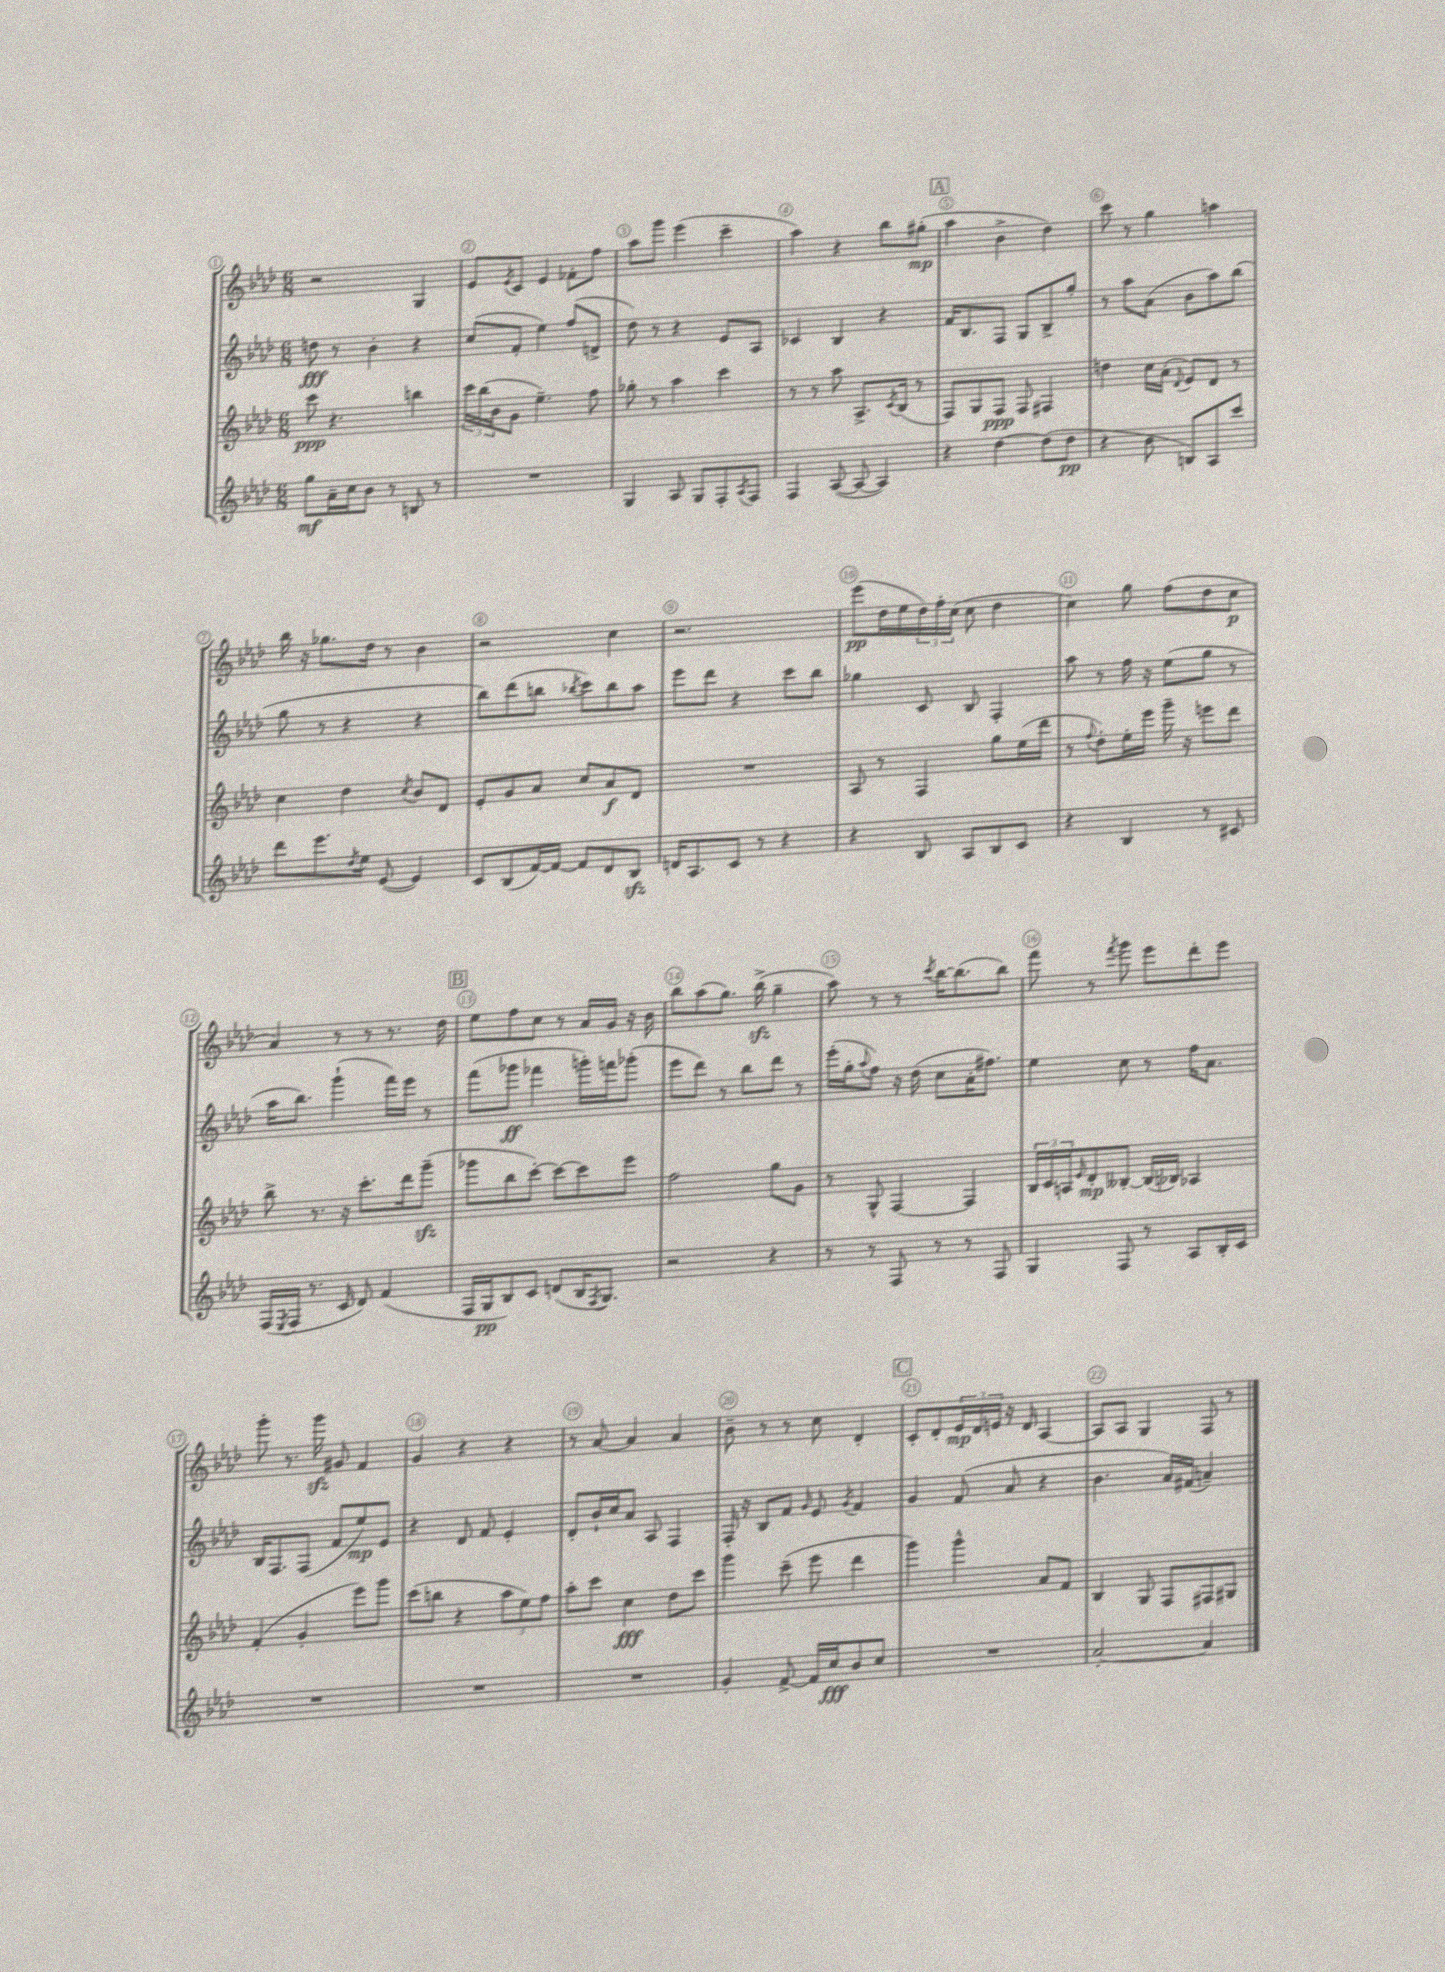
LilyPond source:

<<
\new StaffGroup <<
\new Staff = "s0" {
    \clef treble \key aes \major \numericTimeSignature \time 6/8
    r2 g4 |
    ees'8 \acciaccatura { ees'8 } c'8 ees'4 fes'8-. f''8 |
    aes''8 g'''8 ees'''4( c'''4-- |
    aes''4) r4 bes''8 gis''8-.\mp( |
    \mark \markup { \box "A" } aes''4 bes'4-> des''4) |
    c'''8 r8 g''4 a''4 |
    bes''16 r16 ges''8. des''16 r8 bes'4 |
    r2 c''4 |
    r2. |
    ees'''8\pp( des''16 ees''16 \tuplet 3/2 { des''16) f''16-. c''16( } c''8 des''4 |
    c''4) g''8 f''8( des''8 c''8\p |
    aes'4) r8 r8 r8. des''16 |
    \mark \markup { \box "B" } ees''8 f''8 c''8 r8 aes'16 g'16 r16 bes'16 |
    bes''8 aes''8( g''8.) bes''16->\sfz( g''4-- |
    aes''8) r8 r8 \acciaccatura { c'''8 } bes''16~ bes''8.( bes''8) |
    f'''8 r8 \acciaccatura { f'''8 } g'''8 ees'''8 des'''8-. ees'''8 |
    g'''8-. r8. g'''16\sfz gis'8 f'4 |
    g'4 r4 r4 |
    r8 aes'8~ aes'4 aes'4 |
    bes'8-- r8 r8 c''8 des'4-. |
    \mark \markup { \box "C" } c'8-. des'8-. \tuplet 3/2 { ees'16\mp des'16 e'16 } r16 des'16 aes4~ |
    aes8 aes8 g4 f8 r8 \bar "|." |
}
\new Staff = "s1" {
    \clef treble \key aes \major \numericTimeSignature \time 6/8
    d''8\fff r8 bes'4-. r4 |
    c''8( f'8-. ees''4) f''8( d'8-> |
    des''8) r8 r4 ees'8 aes8 |
    ces'4 bes4 r4 |
    \mark \markup { \box "A" } f'16 bes8. f8 g8 bes8-> g''8-. |
    r8 aes''8 aes'8( bes'8 aes''8) bes''8( |
    g''8 r8 r4 r4 |
    bes''8) des'''8( b''8 \acciaccatura { bes''8 } c'''8) bes''8 aes''8 |
    ees'''8 des'''8 r4 c'''8 bes''8 |
    ges''4 c'8 bes8 f4-. |
    aes''8 r8 f''16 r16 ees''8( g''8 r8 |
    aes''16 bes''8.) g'''4-!( f'''16) ees'''16 r8 |
    \mark \markup { \box "B" } f'''8( ges'''8\ff fes'''4 g'''16-.) f'''16 ges'''8-.( |
    ees'''8 des'''8) r8 bes''8 des'''8 r8 |
    ees'''16-.( g''16-. \appoggiatura { aes''8 } f''8) r16 des''16( c''8 aes'16-. fis''8.) |
    ees''4 c''8 r8 f''16 aes'8. |
    bes16 f8. f8( f'8 ees''8\mp) ees'8 |
    r4 des'8 f'8 ees'4-. |
    des'8-. bes'16-! c''16 aes'8 aes8 f4 |
    f16-. r16 bes8 f'8 \grace { g'16 } ees'8 \acciaccatura { g'8 } f'4 |
    \mark \markup { \box "C" } g'4 f'8( aes'8 r4 |
    bes'4. aes'16) fis'16( a'4--) \bar "|." |
}
\new Staff = "s2" {
    \clef treble \key aes \major \numericTimeSignature \time 6/8
    c'''8\ppp r4. b''4 |
    \tuplet 3/2 { c'''16 bes''16( bes'16 } g'8 ees''4.--) f''8 |
    ges''8-. r8 aes''4 c'''4 |
    r8 r8 aes''8 aes8.-> \acciaccatura { c'8 } bes16( r8 |
    \mark \markup { \box "A" } f8) g8 f8\ppp f8 fis4 |
    d''4 c''16 aes'16-.( \appoggiatura { des'8 } ees'8) des'8 r8 |
    c''4 des''4 \acciaccatura { c''8 } bes'8 des'8 |
    ees'8-. g'8 aes'8 c''8 aes'8\f des'8 |
    R2. |
    aes8 r8 f4 g''8 ees''16( des'''16 |
    r8 \appoggiatura { f''8 } des''8-.) ees''16-. ees'''16 g'''16-- r16 e'''8 des'''8 |
    bes''8-> r8. r16 c'''8.-. des'''16 g'''8--\sfz( |
    \mark \markup { \box "B" } ges'''8 bes''8 c'''8~-.) c'''8~ c'''8 ees'''8 |
    f''2 g''8 g'8 |
    r8 g8-^ f4~ f4 |
    \tuplet 3/2 { bes16 c'16 a16 } \grace { ees'16 } des'8-.\mp beses8~-. beses16( bes16) aes4 |
    f'4-.( g'4-. ees'''8) g'''8 |
    c'''8( b''8 r4 \tuplet 3/2 { aes''8 ees''8) f''8 } |
    aes''8-. c'''8 c''4\fff des''8 c'''8 |
    g'''4 c'''8--( ees'''8 des'''4 |
    \mark \markup { \box "C" } g'''4) g'''4-^ aes'8 f'8 |
    bes4 g8 f8 fis8 gis8 \bar "|." |
}
\new Staff = "s3" {
    \clef treble \key aes \major \numericTimeSignature \time 6/8
    g''8\mf aes'16-- c''16 bes'8 r8 b8 r8 |
    R2. |
    g4 aes8 g8 f8-. \acciaccatura { aes8 } f8 |
    f4 aes8~( aes8~ aes4) |
    \mark \markup { \box "A" } r4 des''4~ des''8( des''8\pp |
    r4 bes'8 b8) aes8 c'''8 |
    des'''8 ees'''8. \acciaccatura { des''8 } ees''16 ees'8~( ees'4) |
    c'8 bes8( f'16~) f'16~ f'8 des'8 bes8\sfz |
    d'16 aes8. c'8 r8 r4 |
    r4 bes8 aes8 bes8 c'8 |
    r4 bes4 r8 cis'8 |
    f16( \acciaccatura { ees8 } f16 r8. c'16 des'8) f'4( |
    \mark \markup { \box "B" } f16 g16\pp bes8) c'8 d'8( bes16 \acciaccatura { f8 } g8.) |
    r2 r4 |
    r8 r8 f8 r8 r8 f8 |
    g4 f8 r8 aes8 bes16-. c'16 |
    R2. |
    R2. |
    R2. |
    g'4-. f'8~-> f'16 c''16\fff bes'8 c''8 |
    \mark \markup { \box "C" } R2. |
    aes'2~-. aes'4 \bar "|." |
}
>>
>>
\layout { \context { \Score \override BarNumber.break-visibility = ##(#f #t #t) barNumberVisibility = #all-bar-numbers-visible \override BarNumber.stencil = #(make-stencil-circler 0.1 0.3 ly:text-interface::print) } }
